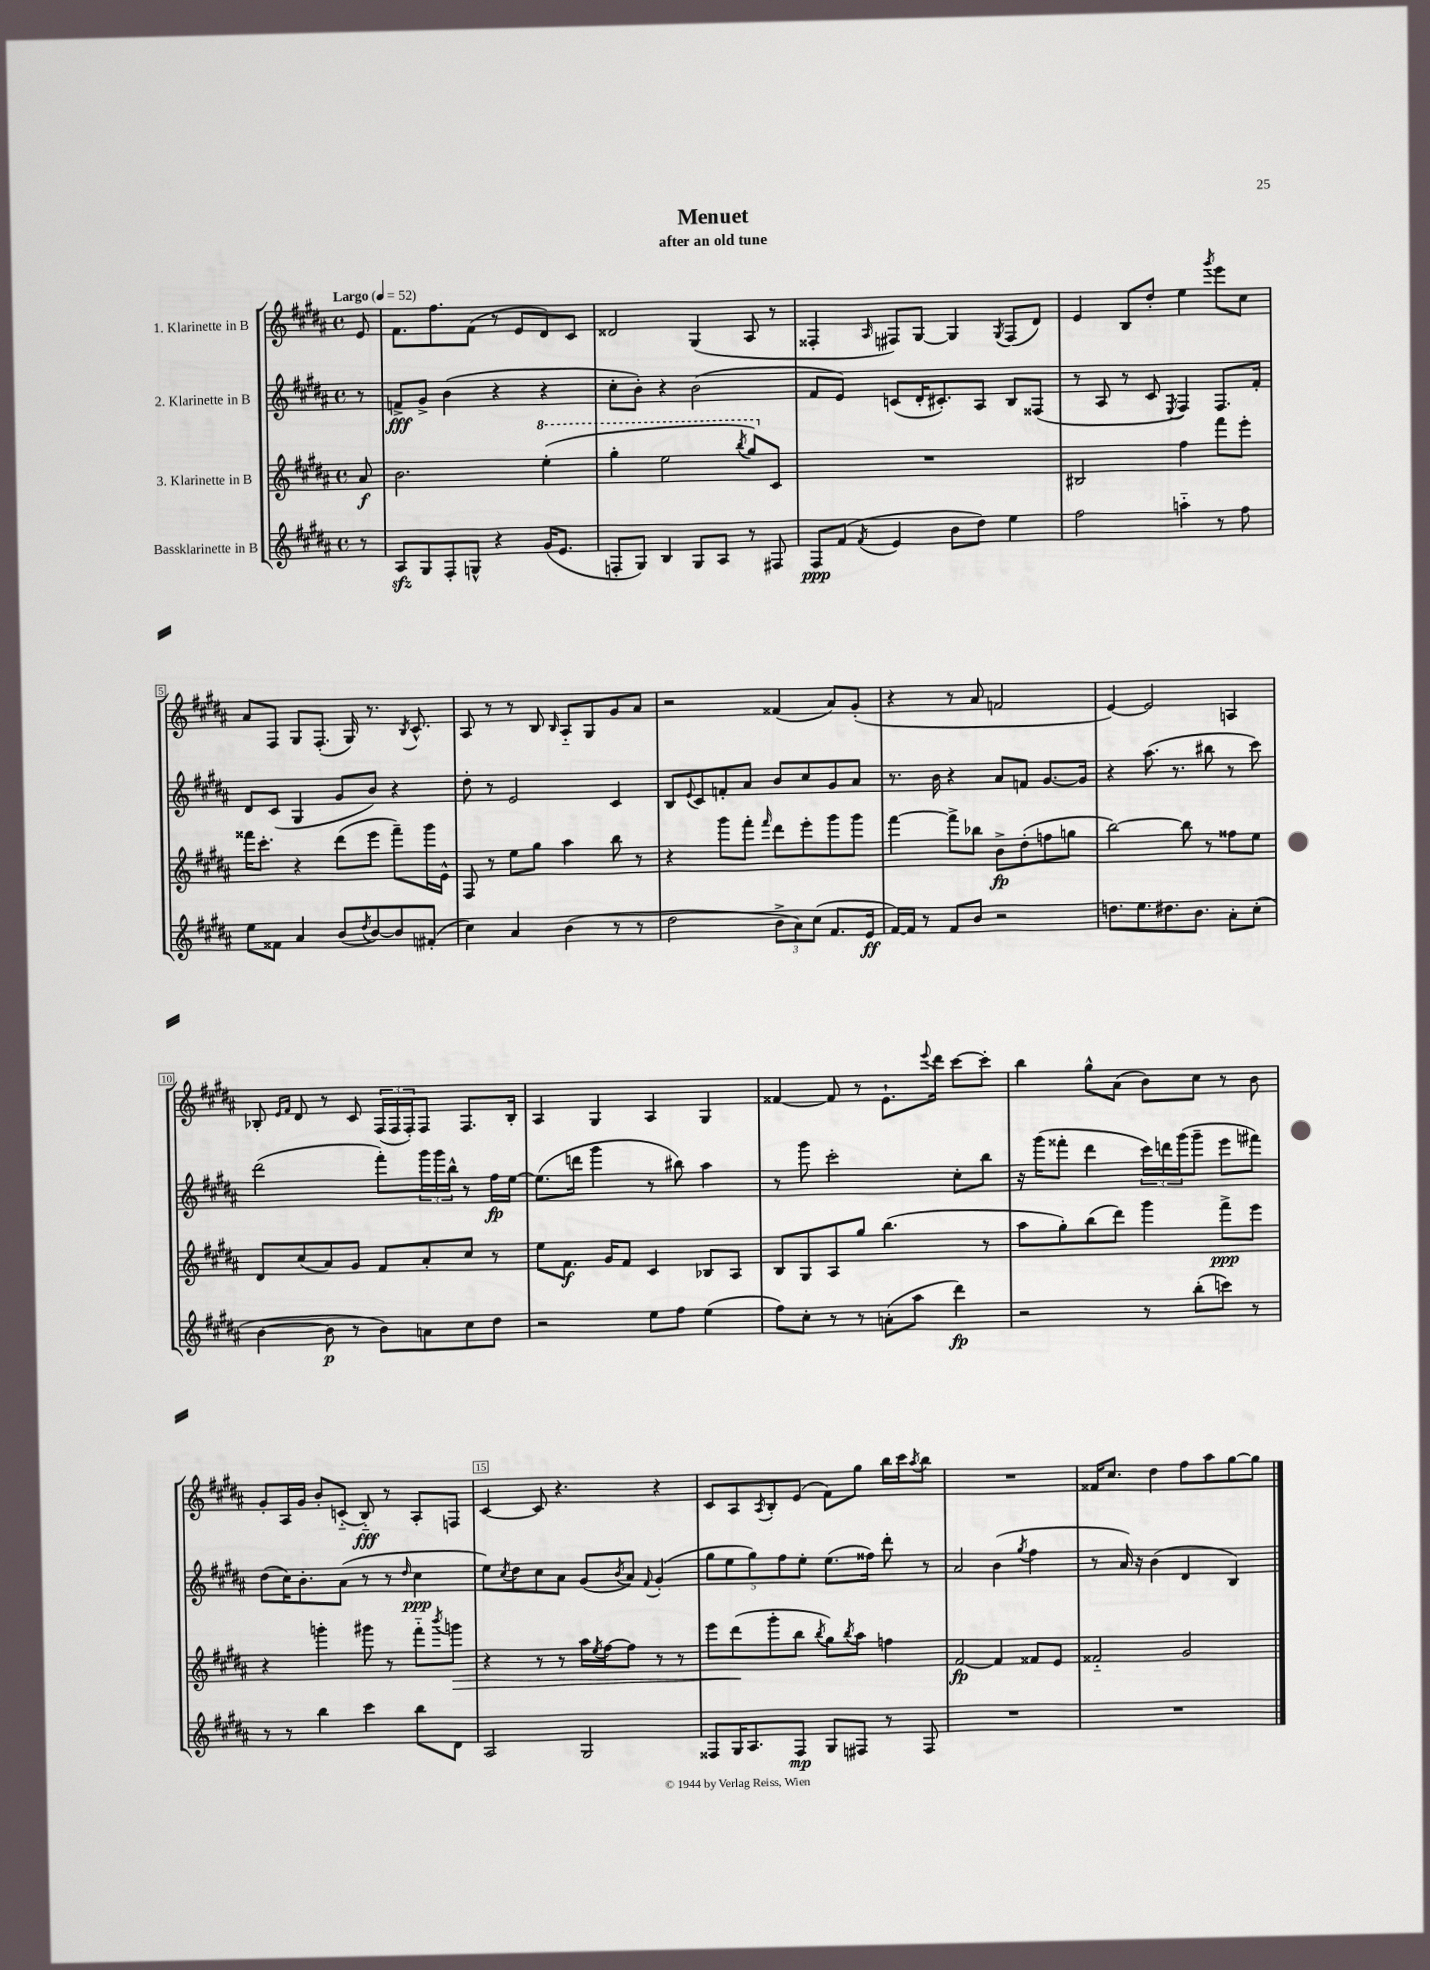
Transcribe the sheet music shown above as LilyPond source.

\header { title = "Menuet" subtitle = "after an old tune" }
<<
\new StaffGroup <<
\new Staff = "s0" \with { instrumentName = "1. Klarinette in B" } {
    \clef treble \key b \major \defaultTimeSignature \time 4/4 \partial 8 \tempo "Largo" 4 = 52
    e'8 |
    fis'8. fis''8. fis'8( r8 e'8 dis'8) cis'8 |
    disis'2 gis4( ais8 r8 |
    fisis4-. \grace { ais16 } fis8) gis8~ gis4 \acciaccatura { gis8 } fis8( dis'8) |
    e'4 b8 dis''8-. e''4 \acciaccatura { gis'''8 } e'''8 cis''8 |
    ais'8 fis8 gis8 fis8.-.( gis16) r8. \acciaccatura { b8 } cis'8.-^ |
    ais8 r8 r8 b8 \grace { b16 } ais8-_ gis8 gis'8 ais'8 |
    r2 fisis'4( ais'8) gis'8-.( |
    r4 r8 ais'8 f'2 |
    e'4~) e'2 a4 |
    bes8-. \grace { e'16 fis'16 } dis'8 r8 cis'8 \tuplet 3/2 { fis16( fis16 fis16-.) } fis8 fis8. bes16-. |
    ais4 gis4 ais4 gis4 |
    fisis'4~ fisis'8 r8 e'8.-! \appoggiatura { e'''8 } dis'''16 cis'''8~ cis'''8-. |
    b''4 gis''8-^ ais'8( b'8) cis''8 r8 b'8 |
    gis'8-. ais16 gis'16 b'8-. c'8-_( b8-_\fff) r8 ais8-. f8 |
    cis'4~ cis'8 r4. r4 |
    cis'8 ais8 \acciaccatura { ais8 } b8-. e'8( fis'8) gis''8 b''16 cis'''16 \acciaccatura { ais''8 } b''8 |
    R1 |
    fisis'16 cis''8. dis''4 fis''8 ais''8 gis''8~ gis''8 \bar "|." |
}
\new Staff = "s1" \with { instrumentName = "2. Klarinette in B" } {
    \clef treble \key b \major \defaultTimeSignature \time 4/4 \partial 8
    r8 |
    f'8->\fff gis'8-> b'4( r4 r4 |
    cis''8-. b'8-.) r4 b'2( |
    fis'8 e'8) c'8( dis'16-. cis'8.-.) ais8 b8 fisis8( |
    r8 ais8 r8 cis'8 \acciaccatura { e8 } fis4) fis8. fis'16-. |
    dis'8 cis'8( gis4 gis'8 b'8) r4 |
    dis''8-. r8 e'2 cis'4 |
    b8 \appoggiatura { e'8 } cis'8 f'8-. ais'8 b'8 cis''8 gis'8 ais'8 |
    r8. b'16 r4 ais'8 f'8 gis'8.~ gis'16 |
    r4 ais''8.( r8. bis''8 r8 cis'''8) |
    dis'''2( fis'''8-.) \tuplet 3/2 { gis'''16 gis'''16 b''16-^ } r8 fis''16\fp e''16~ |
    e''8.( d'''16 gis'''4 r8 bis''8) ais''4 |
    r8 gis'''8 cis'''2-. cis''8-. b''8 |
    r16 gis'''16( fisis'''8-. dis'''4 \tuplet 3/2 { cis'''16) d'''16 gis'''16( } gis'''8-- e'''8 fis'''8) |
    dis''8( cis''16) b'8.-. ais'8( r8 r8 \grace { dis''16 } cis''4\ppp |
    e''8) \acciaccatura { cis''8 } dis''8 cis''8 ais'8 gis'8( \acciaccatura { b'8 } ais'8) \appoggiatura { fis'8 } gis'4-.( |
    \tuplet 5/4 { gis''8 e''8 gis''8) fis''8 e''8-. } e''8.( fisis''16) dis'''8-. r8 |
    ais'2 b'4( \acciaccatura { gis''8 } fis''4 |
    r8 ais'16) r16 b'4( dis'4 b4) \bar "|." |
}
\new Staff = "s2" \with { instrumentName = "3. Klarinette in B" } {
    \clef treble \key b \major \defaultTimeSignature \time 4/4 \partial 8
    ais'8\f |
    b'2. \ottava #1 e'''4-.( |
    gis'''4-. e'''2 \acciaccatura { b'''8 } gis'''8) \ottava #0 cis'8 |
    R1 |
    bis2 fis''4 fis'''8 e'''8-. |
    fisis'''16 cis'''8.-. r4 dis'''8( e'''8 fisis'''8--) gis'''16 e'16-^ |
    fis8 r8 e''8 gis''8 ais''4 b''8 r8 |
    r4 gis'''8 fis'''8-. \grace { fis'''16 } dis'''8 e'''8-. gis'''8 gis'''8 |
    fis'''4~ fis'''8-> bes''8 b'8->\fp dis''8-.( f''8 g''8 |
    b''2~) b''8 r8 fisis''8 e''8 |
    dis'8 cis''8( ais'8) gis'8 fis'8 ais'8-. cis''8 r8 |
    e''8 fis'8.\f gis'16 fis'8 cis'4 bes8 ais8 |
    b8 gis8 ais8 gis''8 b''4.( r8 |
    ais''8 gis''8-.) b''8( dis'''8) gis'''4 fis'''8->\ppp e'''8 |
    r4 g'''4-. gis'''8 r8 fis'''8-_ \acciaccatura { b'''8 } g'''8\> |
    r4 r8 r8 ais''16 \acciaccatura { e''8 } fis''16~ fis''8 r8 r8 |
    e'''8 dis'''8\!( gis'''8-. b''8 \acciaccatura { b''8 } gis''8) \acciaccatura { b''8 } ais''8 f''4 |
    fis'2~\fp fis'4 fisis'8 e'8 |
    fisis'2-_ gis'2 \bar "|." |
}
\new Staff = "s3" \with { instrumentName = "Bassklarinette in B" } {
    \clef treble \key b \major \defaultTimeSignature \time 4/4 \partial 8
    r8 |
    ais8\sfz gis8 fis8-. g8-^ r4 gis'16( e'8. |
    f8-. gis8) b4 gis8 ais8 r8 fis8 |
    fis8\ppp fis'8( \acciaccatura { fis'8 } e'4 b'8 dis''8) e''4 |
    fis''2 a''4-_ r8 fis''8 |
    e''8 fisis'8 ais'4 b'8( \acciaccatura { dis''8 } b'8~) b'8 fis'8-.( |
    cis''4) ais'4 b'4( r8 r8 |
    dis''2 \tuplet 3/2 { b'8-> ais'8) cis''8( } fis'8. e'16\ff |
    fis'16~) fis'16 r8 fis'8 b'8 r2 |
    d''8. e''8. dis''8. b'8. ais'8-. cis''8-.( |
    b'4~ b'8\p r8 b'8) a'8 cis''8 dis''8 |
    r2 e''8 fis''8 e''4( |
    fis''8) cis''8-. r8 r8 a'8-.( ais''8 dis'''4\fp) |
    r2 r8 b''8-.( c'''8) r8 |
    r8 r8 b''4 cis'''4 b''8 dis'8 |
    ais2 gis2 |
    fisis8 gis16 ais8. fisis8\mp gis8 fis8 r8 fis8 |
    R1 |
    R1 \bar "|." |
}
>>
>>
\layout { \context { \Score \override BarNumber.break-visibility = ##(#f #t #t) barNumberVisibility = #(every-nth-bar-number-visible 5) \override BarNumber.stencil = #(make-stencil-boxer 0.1 0.3 ly:text-interface::print) } }
